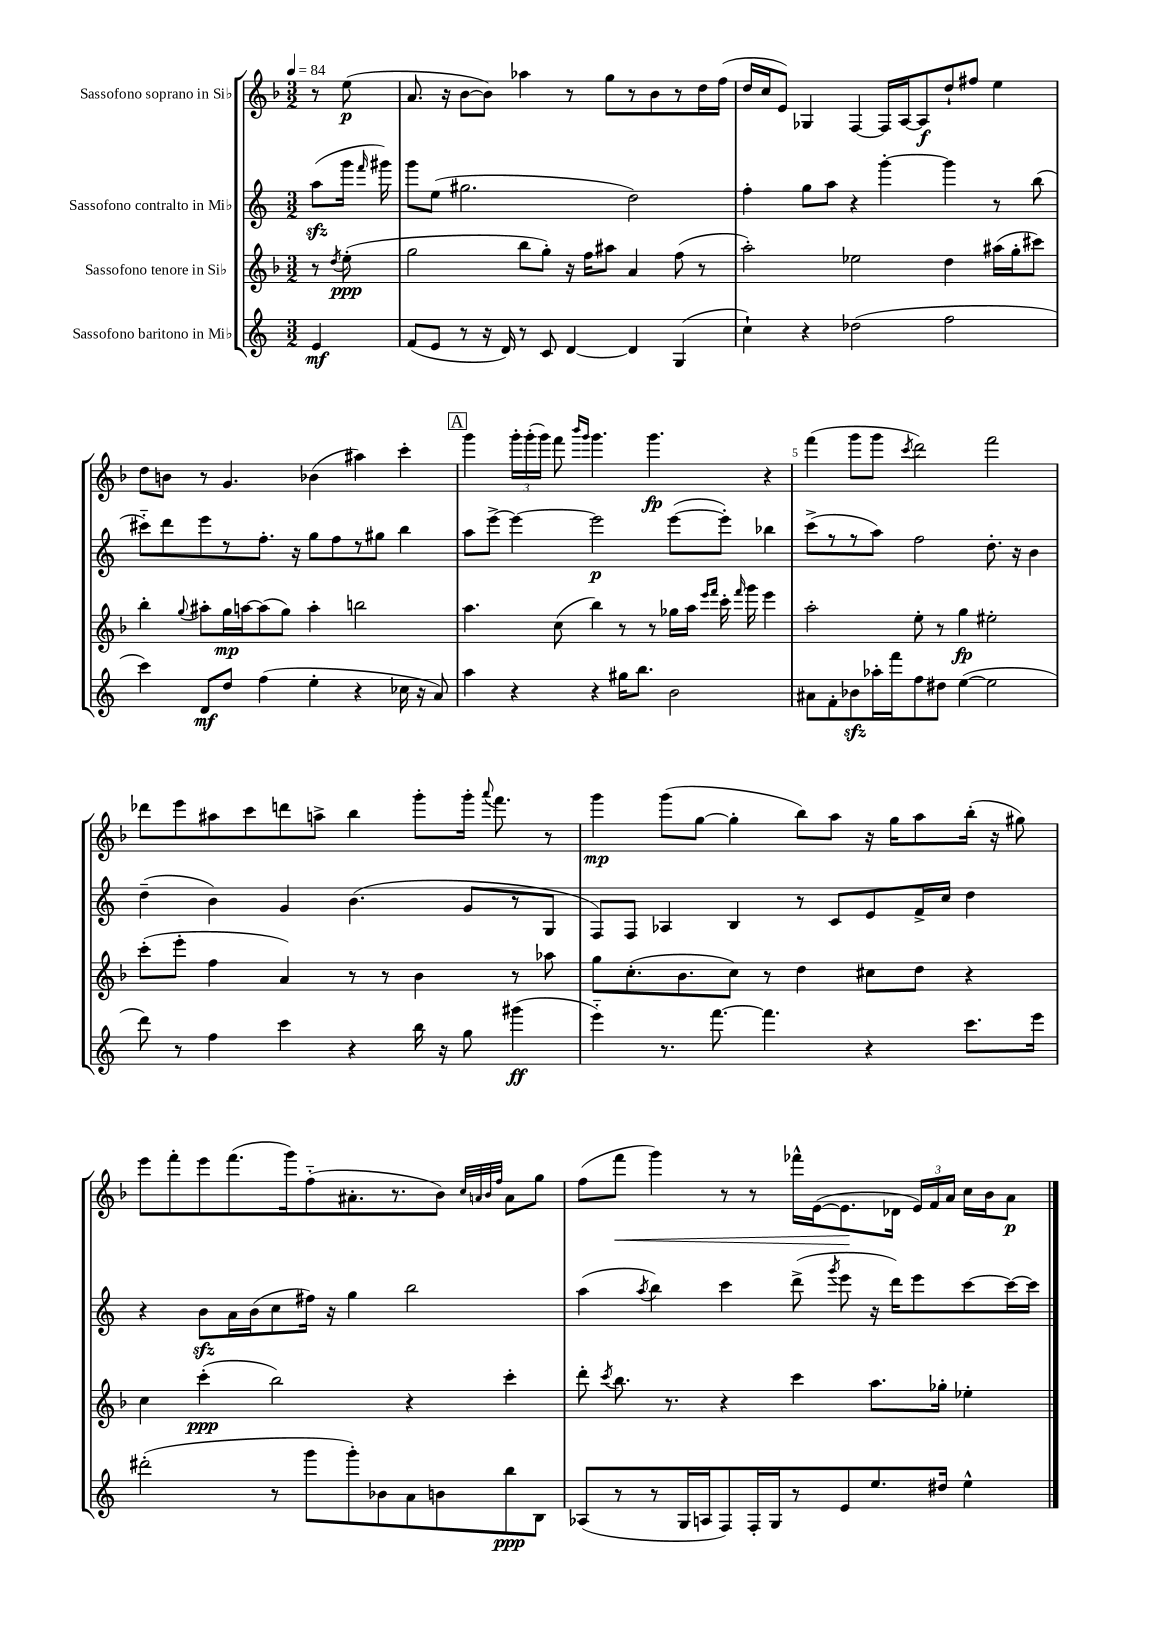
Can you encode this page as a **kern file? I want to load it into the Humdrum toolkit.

**kern	**dynam	**kern	**dynam	**kern	**dynam	**kern	**dynam
*part4	*part4	*part3	*part3	*part2	*part2	*part1	*part1
*staff4	*staff4	*staff3	*staff3	*staff2	*staff2	*staff1	*staff1
*I"Sassofono baritono in Mi♭	*	*I"Sassofono tenore in Si♭	*	*I"Sassofono contralto in Mi♭	*	*I"Sassofono soprano in Si♭	*
*clefG2	*	*clefG2	*	*clefG2	*	*clefG2	*
*k[]	*	*k[b-]	*	*k[]	*	*k[b-]	*
*M3/2	*	*M3/2	*	*M3/2	*	*M3/2	*
*MM84	*	*MM84	*	*MM84	*	*MM84	*
=	=	=	=	=	=	=	=
4e/	mf	8r	.	(8aazz\L	.	8r	.
.	.	8qdd/	.	.	.	.	.
.	.	(8ee'\	ppp	16ggg\Jk	.	(8ee\	p
.	.	.	.	16qqfff/	.	.	.
.	.	.	.	16ggg#X\)	.	.	.
=1	=1	=1	=1	=1	=1	=1	=1
(8f/L	.	2gg\	.	8ggg\L	.	8.a/	.
8e/J	.	.	.	(8ee\J	.	.	.
.	.	.	.	.	.	16r	.
8r	.	.	.	2.gg#X\	.	[8b-\L	.
16r	.	.	.	.	.	8b-\J])	.
16d/)	.	.	.	.	.	.	.
8r	.	8bb-\L	.	.	.	4aa-X\	.
8c/	.	8gg'\J)	.	.	.	.	.
[4d/	.	16r	.	.	.	8r	.
.	.	16ff\KL	.	.	.	.	.
.	.	8aa#X\J	.	.	.	8gg\L	.
4d/]	.	4a/	.	2dd\)	.	8r	.
.	.	.	.	.	.	8b-\	.
(4G/	.	(8ff\	.	.	.	8r	.
.	.	8r	.	.	.	16dd\L	.
.	.	.	.	.	.	(16ff\JJ	.
=2	=2	=2	=2	=2	=2	=2	=2
4cc`\)	.	2aa'\)	.	4ff'\	.	16dd/LL	.
.	.	.	.	.	.	16cc/J	.
.	.	.	.	.	.	8e/J)	.
4r	.	.	.	8gg\L	.	4G-X/	.
.	.	.	.	8aa\J	.	.	.
(2dd-X\	.	2ee-X\	.	4r	.	[4F/	.
.	.	.	.	[4ggg'\	.	16F/LL]	.
.	.	.	.	.	.	[16A/J	.
.	.	.	.	.	.	8A/]	f
2ff\	.	4dd\	.	4ggg\]	.	8dd`/	.
.	.	.	.	.	.	8ff#X/J	.
.	.	(16aa#X\LL	.	8r	.	4ee\	.
.	.	16gg'\J	.	.	.	.	.
.	.	8ccc#X\J)	.	(8bb\	.	.	.
!!LO:LB:g=z
=3	=3	=3	=3	=3	=3	=3	=3
4ccc\)	.	4bb-'\	.	8ccc#X\L)	.	8dd\L	.
.	.	.	.	8ddd\	.	8bn\J	.
.	.	8qqgg/	.	.	.	.	.
8d/L	mf	8aa#X'\L	.	8eee\	.	8r	.
8dd/J	.	16gg\L	mp	8r	.	4.g/	.
.	.	[16aan\J	.	.	.	.	.
(4ff\	.	(8aa\]	.	8.ff'\J	.	.	.
.	.	8gg\J)	.	.	.	.	.
.	.	.	.	16r	.	.	.
4ee'\	.	4aa'\	.	8gg\L	.	(4b-X\	.
.	.	.	.	8ff\	.	.	.
4r	.	2bbn\	.	8r	.	4aa#X\)	.
.	.	.	.	8gg#X\J	.	.	.
16cc-X\	.	.	.	4bb\	.	4ccc'\	.
16r	.	.	.	.	.	.	.
8a/)	.	.	.	.	.	.	.
!!LO:REH:place=s1:t=A
=4	=4	=4	=4	=4	=4	=4	=4
4aa\	.	4.aa\	.	8aa\L	.	4ggg\	.
.	.	.	.	[8eee^\J	.	.	.
4r	.	.	.	4eee\_	.	24ggg'\LL	.
.	.	.	.	.	.	(24ggg'\	.
.	.	.	.	.	.	24ggg\JJ)	.
.	.	(8cc\	.	.	.	8fff\	.
.	.	.	.	.	.	16qqbbb-/LL	.
.	.	.	.	.	.	16qqggg/JJ	.
4r	.	4bb-\)	.	2eee\]	p	4.ggg\	.
16gg#X\KL	.	8r	.	.	.	.	.
8.bb\J	.	.	.	.	.	.	.
.	.	8r	.	.	.	4.ggg\	fp
2b\	.	16gg-X\LL	.	([8eee\L	.	.	.
.	.	16aa\JJ	.	.	.	.	.
.	.	16qqeee/LL	.	.	.	.	.
.	.	16qqfff/JJ	.	.	.	.	.
.	.	16ccc'\	.	8eee'\J])	.	.	.
.	.	16qqfff/	.	.	.	.	.
.	.	16ggg\	.	.	.	.	.
.	.	4eee\	.	4bb-X\	.	4r	.
=5	=5	=5	=5	=5	=5	=5	=5
8a#X\L	.	2aa'\	.	(8ccc^\L	.	(4fff\	.
8f'\	.	.	.	8r	.	.	.
8b-Xzz\	.	.	.	8r	.	8ggg\L	.
16aa-X'\L	.	.	.	8aa\J)	.	8ggg\J	.
16fff\J	.	.	.	.	.	.	.
.	.	.	.	.	.	8qccc/	.
8ff\	.	8ee'\	.	2ff\	.	2ddd\)	.
8dd#X\J	.	8r	.	.	.	.	.
([4ee\	.	4gg\	fp	.	.	.	.
2ee\]	.	2ee#X'\	.	8.dd'\	.	2fff\	.
.	.	.	.	16r	.	.	.
.	.	.	.	4b\	.	.	.
!!LO:LB:g=z
=6	=6	=6	=6	=6	=6	=6	=6
8ddd\)	.	(8ccc'\L	.	(4dd~\	.	8ddd-X\L	.
8r	.	8eee'\J	.	.	.	8eee\	.
4ff\	.	4ff\	.	4b\)	.	8aa#X\	.
.	.	.	.	.	.	8ccc\	.
4ccc\	.	4a/)	.	4g/	.	8dddn\	.
.	.	.	.	.	.	8aan^\J	.
4r	.	8r	.	(4.b\	.	4bb-\	.
.	.	8r	.	.	.	.	.
16bb\	.	4b-\	.	.	.	8ggg'\L	.
16r	.	.	.	.	.	.	.
8gg\	.	.	.	8g/L	.	16ggg'\Jk	.
.	.	.	.	.	.	8qqaaa/	.
.	.	.	.	.	.	8.fff\	.
(4ggg#X\	ff	8r	.	8r	.	.	.
.	.	8aa-X\	.	8G/J	.	8r	.
=7	=7	=7	=7	=7	=7	=7	=7
4eee\)	.	8gg\L	.	8F/L)	.	4ggg\	mp
.	.	(8.cc'\	.	8F/J	.	.	.
8.r	.	.	.	4A-X/	.	(8ggg\L	.
.	.	8.b-\	.	.	.	.	.
.	.	.	.	.	.	[8gg\J	.
[8.fff\	.	.	.	.	.	.	.
.	.	8cc\J)	.	4B/	.	4gg'\]	.
4.fff\]	.	8r	.	.	.	.	.
.	.	4dd\	.	8r	.	8bb-\L)	.
.	.	.	.	8c/L	.	8aa\J	.
4r	.	8cc#X\L	.	8e/	.	16r	.
.	.	.	.	.	.	16gg\KL	.
.	.	8dd\J	.	16f^/L	.	8aa\	.
.	.	.	.	16cc/JJ	.	.	.
8.ccc\L	.	4r	.	4dd\	.	(16bb-'\Jk	.
.	.	.	.	.	.	16r	.
.	.	.	.	.	.	8gg#X\)	.
16eee\Jk	.	.	.	.	.	.	.
!!LO:LB:g=z
=8	=8	=8	=8	=8	=8	=8	=8
(2ddd#X'\	.	4cc\	.	4r	.	8eee\L	.
.	.	.	.	.	.	8fff'\	.
.	.	(4ccc'\	ppp	8bzz\L	.	8eee\	.
.	.	.	.	16a\L	.	(8.fff\	.
.	.	.	.	(16b\J	.	.	.
8r	.	2bb-\)	.	8cc\	.	.	.
.	.	.	.	.	.	16ggg\k)	.
8ggg\L	.	.	.	16ff#X\Jk)	.	(8ff\	.
.	.	.	.	16r	.	.	.
8ggg'\)	.	.	.	4gg\	.	8.a#X'\	.
8b-X\	.	.	.	.	.	.	.
.	.	.	.	.	.	8.r	.
8a\	.	4r	.	2bb\	.	.	.
8bn\	.	.	.	.	.	8b-\J)	.
.	.	.	.	.	.	32qqcc/LLL	.
.	.	.	.	.	.	32qqan/	.
.	.	.	.	.	.	32qqb-/	.
.	.	.	.	.	.	32qqff/JJJ	.
8bb\	ppp	4ccc'\	.	.	.	8a\L	.
8B\J	.	.	.	.	.	8gg\J	.
=9	=9	=9	=9	=9	=9	=9	=9
(8A-X/L	.	8ddd'\	.	(4aa\	.	(8ff\L	.
.	.	8qccc/	.	.	.	.	.
!	!	!	!	!	!	!	!LO:HP:b
8r	.	8.bb-\	.	.	.	8fff\J	<
.	.	.	.	8qaa/	.	.	.
8r	.	.	.	4bb\)	.	4ggg\)	.
.	.	8.r	.	.	.	.	.
16G/L	.	.	.	.	.	.	.
16An/J	.	.	.	.	.	.	.
8F/)	.	4r	.	4ccc\	.	8r	.
16F'/L	.	.	.	.	.	8r	.
16G/J	.	.	.	.	.	.	.
8r	.	4ccc\	.	(8ddd^\	.	16fff-X^^\LL	.
.	.	.	.	.	.	([16e\J	.
.	.	.	.	8qggg/	.	.	.
8e/	.	.	.	8eee\	.	8.e\]	.
8.ee/	.	8.aa\L	.	16r	.	.	.
.	.	.	.	16ddd\KL)	.	16d-X\Jk	[
.	.	.	.	8eee\	.	24e/LL)	.
.	.	.	.	.	.	24f/	.
16dd#X/Jk	.	16gg-X'\Jk	.	.	.	.	.
.	.	.	.	.	.	24a/JJ	.
4ee^^\	.	4ee-X'\	.	[8ccc\	.	16cc\LL	.
.	.	.	.	.	.	16b-\J	.
.	.	.	.	16ccc\L_	.	8a\J	p
.	.	.	.	16ccc\JJ]	.	.	.
==	==	==	==	==	==	==	==
*-	*-	*-	*-	*-	*-	*-	*-
